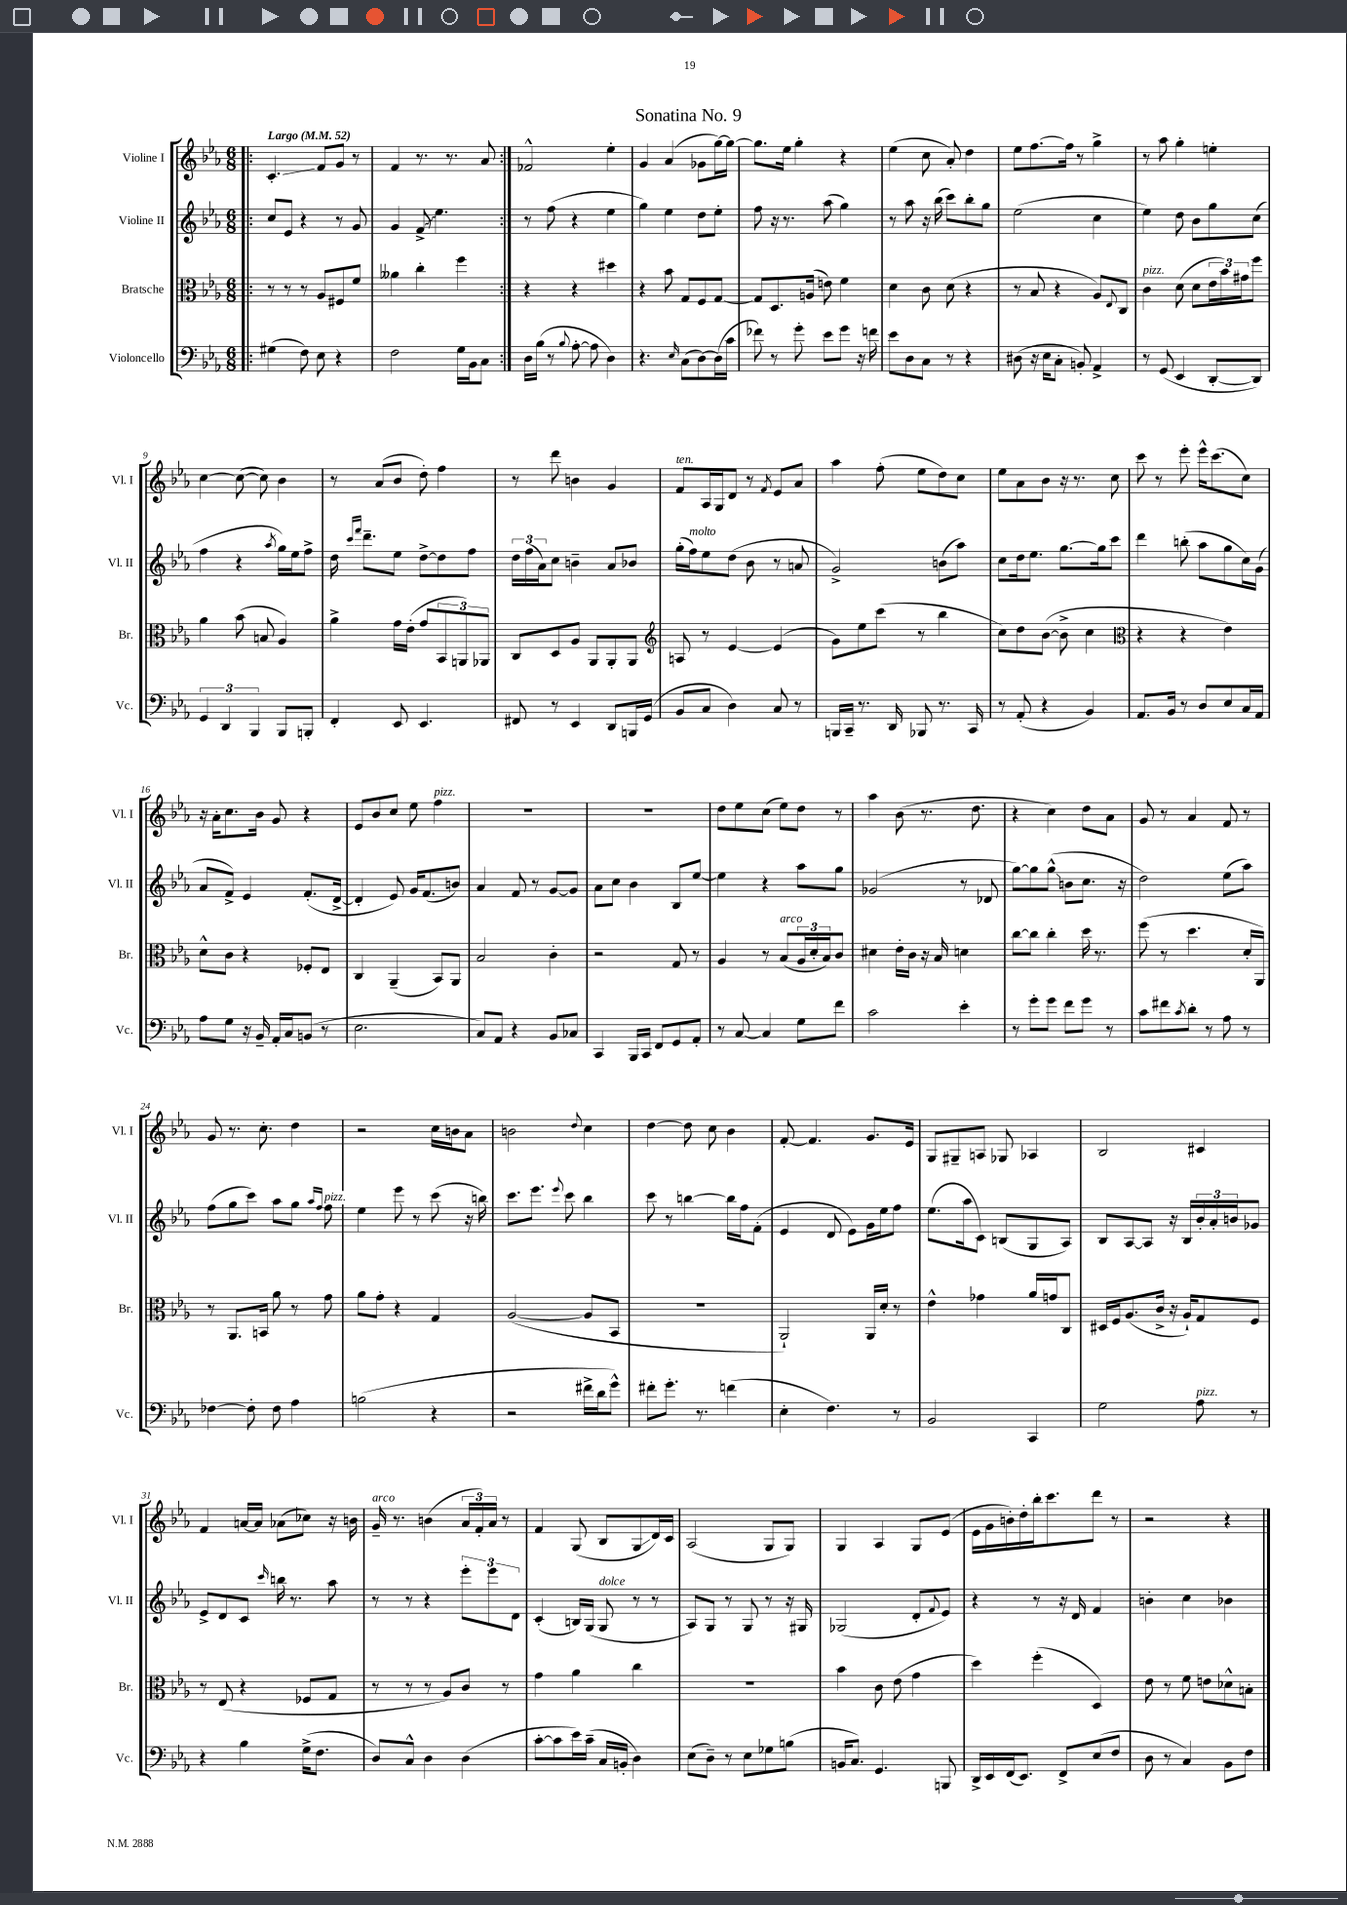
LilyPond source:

\header { title = "Sonatina No. 9" }
<<
\new StaffGroup <<
\new Staff = "s0" \with { instrumentName = "Violine I" shortInstrumentName = "Vl. I" } {
    \clef treble \key ees \major \numericTimeSignature \time 6/8 \tempo "Largo" 4 = 52
    \repeat volta 2 { \bar ".|:" c'4.-.\glissando f'8 g'8 r8 |
    f'4 r8. r8. aes'8 | }
    fes'2-^ ees''4-. |
    g'4 aes'4( ges'8 g''16~) g''16~ |
    g''8. ees''16 g''4-. r4 |
    ees''4( c''8 aes'8-.) d''4 |
    ees''8 f''8.~ f''16 r8 g''4-> |
    r8 aes''8 g''4-. e''4-. |
    c''4~ c''8~( c''8) bes'4 |
    r8 aes'8( bes'8 d''8-.) f''4 |
    r8 d'''8 b'4 g'4 |
    f'8^\markup { \italic "ten." } aes16 g16 d'8 r8 \acciaccatura { f'8 } ees'8 aes'8 |
    aes''4 f''8-.( ees''8 d''8) c''8 |
    ees''8 aes'8 bes'8 r16 r8. c''8 |
    c'''8 r8 ees'''8-. ees'''16-^ c'''8.( c''8) |
    r16 aes'16-. c''8. bes'16 g'8 r4 |
    ees'8 bes'8 c''8 ees''8 f''4^\markup { \italic "pizz." } |
    R2. |
    R2. |
    d''8 ees''8 c''8( ees''8) d''8 r8 |
    aes''4 bes'8( r8. d''8. |
    r4 c''4) d''8 aes'8 |
    g'8 r8 aes'4 f'8 r8 |
    g'8 r8. c''8.-. d''4 |
    r2 c''16 b'16 aes'8 |
    b'2 \appoggiatura { d''8 } c''4 |
    d''4~ d''8 c''8 bes'4 |
    f'8~-. f'4. g'8. ees'16 |
    g8 gis8-- a8 ges8 aes4 |
    bes2 cis'4 |
    f'4 a'16~ a'16 aes'8( ces''8) r16 b'16 |
    g'16--^\markup { \italic "arco" } r8. b'4( \tuplet 3/2 { aes'16 f'16-.) aes'16 } r8 |
    f'4 g8( bes8 g8\glissando d'16) c'16 |
    aes2( g8 g8) |
    g4 aes4 g8 ees'8( |
    ees'16 g'16 b'16-.) d''16-. bes''16-. c'''8. d'''8 r8 |
    r2 r4 \bar "|." |
}
\new Staff = "s1" \with { instrumentName = "Violine II" shortInstrumentName = "Vl. II" } {
    \clef treble \key ees \major \numericTimeSignature \time 6/8
    \repeat volta 2 { \bar ".|:" c''8 ees'8 r4 r8 g'8 |
    g'4 \once \override Glissando.style = #'zigzag f'8->\glissando ees''4. | }
    r8 f''8( r4 ees''4 |
    g''4) ees''4 d''8 ees''8-. |
    f''8 r16 r8. aes''8( g''4) |
    r8 aes''8 r16 bes''16( c'''8) bes''8-. g''8 |
    ees''2( c''4 |
    ees''4) d''8 bes'8 g''8 c''8( |
    f''4 r4 \acciaccatura { aes''8 } g''16) ees''16 f''8-> |
    d''16 \grace { c'''16 f'''16 } d'''8.-- ees''8 d''8~-> d''8 f''8 |
    \tuplet 3/2 { d''16 f''16( aes'16) } c''8 b'4-- aes'8 bes'8 |
    g''16-.( f''16^\markup { \italic "molto" }) ees''8 d''8( bes'8 r8 a'8 |
    g'2->) b'8( aes''8) |
    c''8 d''16 ees''8. g''8.~ g''16 c'''8 |
    d'''4 b''8-.( aes''8 g''8 c''16) g'16( |
    aes'8 f'8->) ees'4 f'8.-.( d'16~-> |
    d'4-. ees'8) g'16 f'8.( b'8) |
    aes'4 f'8 r8 g'8~ g'8 |
    aes'8 c''8 bes'4 bes8 ees''8~ |
    ees''4 r4 aes''8 g''8 |
    ges'2( r8 des'8 |
    g''8~) g''8 g''8-^\glissando( b'8 c''8. r16 |
    d''2) ees''8( aes''8) |
    f''8( g''8 c'''8) aes''8 g''8 \grace { aes''16 f''16 } f''8^\markup { \italic "pizz." } |
    ees''4 ees'''8 r8 c'''8( r16 b''16) |
    c'''8. ees'''8. \appoggiatura { ees'''8 } c'''8 bes''4 |
    c'''8 r8 b''4~ b''16 f''16 f'8-.( |
    ees'4 d'8 ees'8) g'16 ees''16 f''8 |
    ees''8.( aes''16 c'8) b8( g8 aes8) |
    bes8 aes8~ aes8 r16 bes16 \tuplet 3/2 { bes'16-. aes'16-. b'16 } ges'8 |
    ees'8-> d'8 c'8 \grace { c'''16 } b''16 r8. aes''8 |
    r8 r8 r4 \tuplet 3/2 { ees'''8-. ees'''8 d'8 } |
    c'4-.( b16) g16( g8^\markup { \italic "dolce" } r8 r8 |
    aes8) g8 r8 g8 r8 r16 gis16 |
    ges2( d'8-. \appoggiatura { f'8 } ees'8) |
    r4 r8 r16 d'16 f'4 |
    b'4-. c''4 bes'4 \bar "|." |
}
\new Staff = "s2" \with { instrumentName = "Bratsche" shortInstrumentName = "Br." } {
    \clef alto \key ees \major \numericTimeSignature \time 6/8
    \repeat volta 2 { \bar ".|:" r8 r8 r8 aes8 fis8 f'8 |
    aeses'4 c''4-. f''4 | }
    r4 r4 dis''4 |
    r4 bes'8 g8 f8 g8~ |
    g8 d8. a16( e'8) f'4 |
    d'4 c'8 d'8( r4 |
    r8 bes8 r4 aes8) \appoggiatura { ees8 } c8 |
    c'4^\markup { \italic "pizz." } d'8( d'8 \tuplet 3/2 { ees'16 bes'16) gis'16 } f''8 |
    aes'4 bes'8( b8 aes4) |
    aes'4-> g'16 ees'16-.( g'8 \tuplet 3/2 { bes,8 a,8) aes,8 } |
    c8 d8 aes8 aes,8 aes,8-. aes,8 |
    \clef treble a8 r8 ees'4~ ees'4( |
    g'8) ees''8 c'''8( r8 bes''4 |
    c''8) d''8 bes'8~( bes'8-> c''4 |
    \clef alto r4 r4 ees'4) |
    d'8-^ c'8 r4 fes8-. ees8 |
    c4 aes,4--( bes,8) aes,8 |
    bes2 c'4-. |
    r2 g8 r8 |
    aes4 r8 bes8^\markup { \italic "arco" }( \tuplet 3/2 { aes16 d'16-. bes16) } c'8 |
    dis'4 ees'16-. c'16 r16 bes16 d'4 |
    c''8~ c''8 c''4-. d''16 r8. |
    f''8( r8 d''4. d'16-. aes,16) |
    r8 aes,8. b,16 aes'8 r8 g'8 |
    aes'8 g'8-. r4 g4 |
    aes2~( aes8 bes,8 |
    R2. |
    aes,2-!) aes,16 d'16-. r8 |
    ees'4-^ ges'4 aes'16 g'16 c8 |
    dis16 f16 aes8.( c'16-> r16 aes16-!) g8 f8 |
    r8 ees8( r4 fes8 g8 |
    r8 r8 r8 aes8) c'8 r8 |
    g'4 aes'4 c''4 |
    R2. |
    bes'4 c'8 ees'8( g'4 |
    d''4) f''4-.( d4) |
    ees'8 r8 f'8 e'8 des'8-^ b8-. \bar "|." |
}
\new Staff = "s3" \with { instrumentName = "Violoncello" shortInstrumentName = "Vc." } {
    \clef bass \key ees \major \numericTimeSignature \time 6/8
    \repeat volta 2 { \bar ".|:" gis4( f8) ees8 r4 |
    f2 g16 bes,16 c8 | }
    d16 bes16( r8 \appoggiatura { bes8 } aes8~-. aes8 d4) |
    r4. \grace { ees16 } c8( d8~) d16( c'16 |
    fes'8) r8 g'8-. ees'8 g'8 r16 f'16 |
    ees'8 d8 c8 r8 r4 |
    dis8( r16 ees16 c8-. b,8-.) aes,4-> |
    r8 g,8( ees,4 d,8~-. d,8) |
    \tuplet 3/2 { g,4 d,4 bes,,4 } bes,,8 b,,8-. |
    f,4-. ees,8 ees,4. |
    fis,8 r8 ees,4 d,8 b,,16 g,16( |
    bes,8 c8 d4) c8 r8 |
    b,,16 c,16-- r8. d,16 bes,,8 r8. c,16 |
    r8 aes,8-.( r4 bes,4) |
    aes,8. bes,16 r8 d8 ees8 c16 aes,16 |
    aes8 g8 r16 bes,16-- aes,16-. c16 b,8( r8 |
    ees2. |
    c8) aes,8 r4 bes,8 ces8 |
    c,4 bes,,16 c,16 f,8 g,8 aes,8-. |
    r8 c8~ c4 g8 f'8 |
    c'2 ees'4-. |
    r8 g'8-. g'8 f'8 g'8 r8 |
    c'8 fis'8 \acciaccatura { c'8 } d'8-. r8 aes8 r8 |
    fes4~ fes8-. fes8 aes4 |
    b2( r4 |
    r2 fis'16-> d'16 g'8-^) |
    fis'8-. g'8.-. r8. f'4( |
    ees4-. f4.) r8 |
    bes,2 c,4 |
    g2 aes8^\markup { \italic "pizz." } r8 |
    r4 bes4 g16->( f8. |
    d8) c8-^ d4 d4( |
    c'8~-. c'8 ees'16) c'16--( c16 b,16-. d4) |
    ees8( d8--) r8 ees8 ges8 b8( |
    b,16 c8.) g,4. b,,8 |
    d,16-> ees,16 f,16( ees,8.) f,8-> ees8( f8 |
    d8 r8 c4) bes,8 f8 \bar "|." |
}
>>
>>
